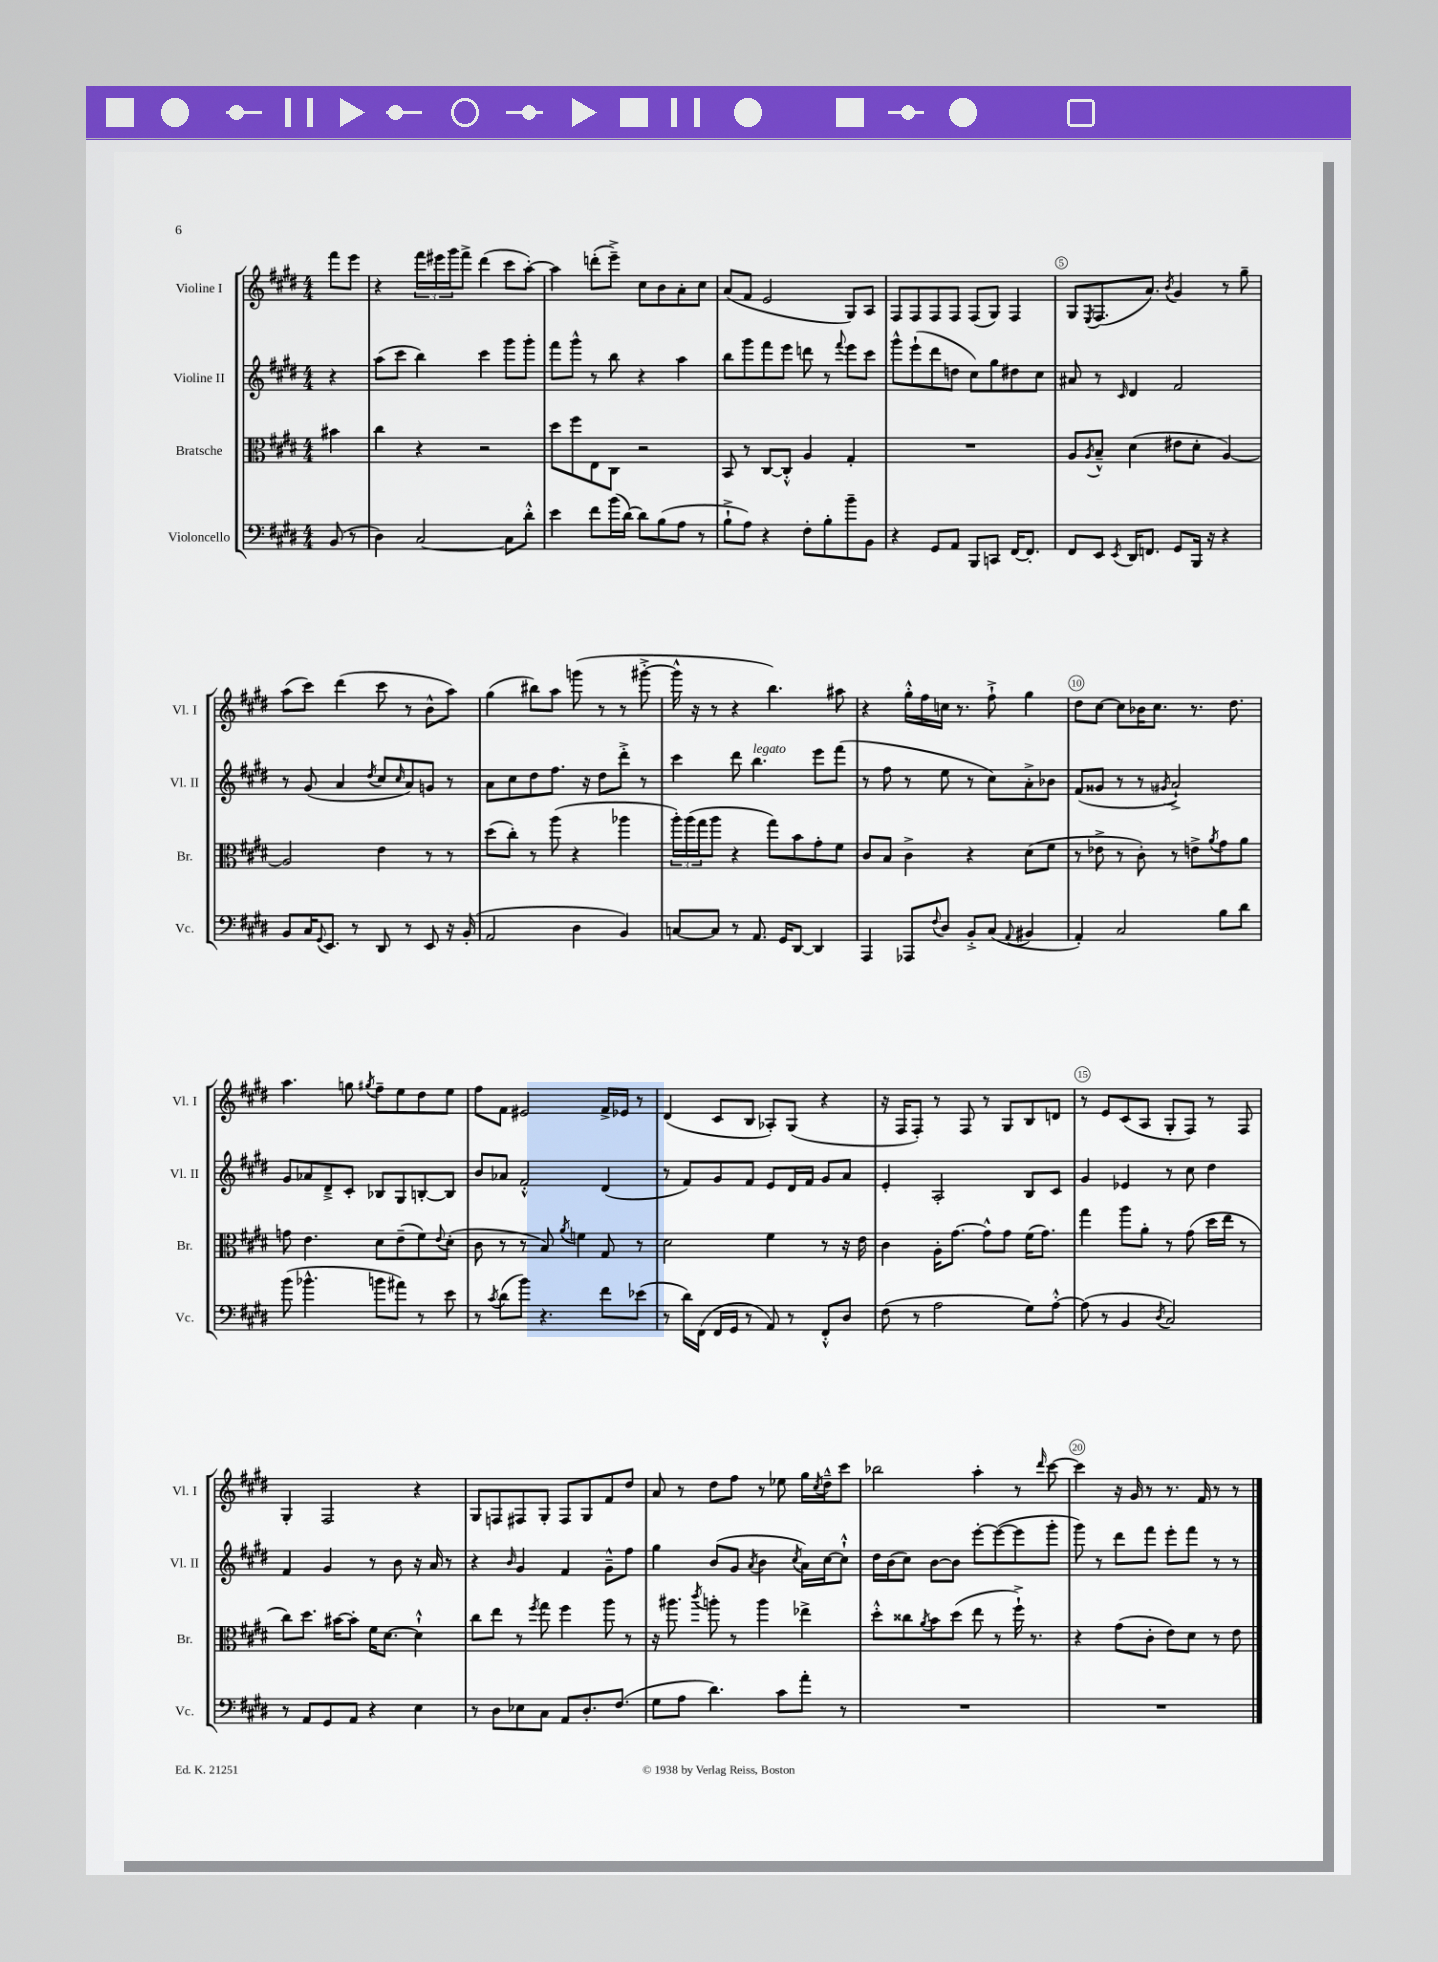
<<
\new StaffGroup <<
\new Staff = "s0" \with { instrumentName = "Violine I" shortInstrumentName = "Vl. I" } {
    \clef treble \key e \major \numericTimeSignature \time 4/4 \partial 4
    fis'''8 e'''8 |
    r4 \tuplet 3/2 { fis'''16 eis'''16 gis'''16 } fis'''8-> dis'''4( cis'''8 a''8~-.) |
    a''4 d'''8-.( e'''8--->) cis''8 b'8 a'8-. cis''8 |
    a'8( fis'8 e'2 gis8) a8 |
    fis8 fis8 fis8 fis8 fis8( gis8) fis4 |
    gis8 \acciaccatura { e8 } fis8.( a'8.) \acciaccatura { b'8 } gis'4 r8 gis''8-- |
    a''8( cis'''8) dis'''4( cis'''8 r8 b'8-^ a''8) |
    gis''4( bis''8) a''8 g'''8( r8 r8 gis'''8~-.-> |
    gis'''16-^ r16 r8 r4 b''4.) ais''8 |
    r4 gis''16-.-^ fis''16 c''16 r8. fis''8-!-> gis''4 |
    dis''8 cis''8~ cis''8 bes'16 cis''8. r8. dis''8. |
    a''4. g''8 \acciaccatura { gis''8 } fis''8-- e''8 dis''8 e''8 |
    fis''8 fis'8 eis'2 fis'16-> ees'16 r8 |
    dis'4( cis'8 b8 aes8-.) gis8( r4 |
    r16 fis16 fis8-.) r8 fis8 r8 gis8 b8 d'8 |
    r8 e'8 cis'8( a8 gis8-. fis8) r8 fis8 |
    gis4-. fis2 r4 |
    gis8 f8 fis8 gis8-. fis8 gis8 fis'8 dis''8 |
    a'8 r8 dis''8 fis''8 r8 ees''8 gis''16 \acciaccatura { cis''8 } dis''16---^ cis'''8 |
    bes''2 a''4-. r8 \grace { dis'''16 } cis'''8~ |
    cis'''4 r16 gis'16 r8 r8. fis'16 r8 r8 \bar "|." |
}
\new Staff = "s1" \with { instrumentName = "Violine II" shortInstrumentName = "Vl. II" } {
    \clef treble \key e \major \numericTimeSignature \time 4/4 \partial 4
    r4 |
    a''8( cis'''8 b''4) cis'''4 gis'''8 gis'''8-. |
    fis'''8 gis'''8-^ r8 b''8 r4 a''4 |
    b''8 gis'''8 fis'''8 e'''8 d'''8 r8 \appoggiatura { fis'''8 } e'''8 cis'''8 |
    gis'''8-^ e'''8-!( dis'''8 d''8 cis''8) gis''8 dis''8 cis''8 |
    ais'8 r8 \grace { cis'16 } dis'4 fis'2 |
    r8 gis'8( a'4 \acciaccatura { dis''8 } cis''8 \grace { cis''16 } a'8) g'8 r8 |
    a'8 cis''8 dis''8 fis''8. r16 dis''8 dis'''8-.-> r8 |
    cis'''4 dis'''8 b''4.^\markup { \italic "legato" } e'''8 fis'''8( |
    r8 fis''8 r8 e''8 r8 cis''8) a'8-.-> bes'8 |
    fis'8( gisis'8 r8 r8 \acciaccatura { gis'8 } a'2-!->) |
    gis'8 aes'8 dis'8---> cis'8-. bes8 gis8 b8~-. b8 |
    b'8 aes'8 fis'2-.-^ dis'4( |
    r8 fis'8) gis'8 fis'8 e'8 dis'16 fis'16 gis'8 a'8 |
    e'4-. a2-. b8 cis'8 |
    gis'4 ees'4 r8 cis''8 dis''4 |
    fis'4 gis'4 r8 b'8 r16 a'16 r8 |
    r4 \grace { b'16 } gis'4 fis'4 gis'8---^ fis''8 |
    gis''4 b'8( gis'8 \acciaccatura { a'8 } b'4 \acciaccatura { cis''8 } a'16) cis''16~ cis''8-!-^ |
    dis''16 b'16( cis''8) b'8~ b'8 e'''8~-. e'''8~( e'''8 gis'''8-. |
    gis'''8) r8 dis'''8 fis'''8 e'''8-. fis'''8 r8 r8 \bar "|." |
}
\new Staff = "s2" \with { instrumentName = "Bratsche" shortInstrumentName = "Br." } {
    \clef alto \key e \major \numericTimeSignature \time 4/4 \partial 4
    bis'4 |
    cis''4 r4 r2 |
    dis''8 fis''8 e8 cis8 r2 |
    b,8 r8 cis8~ cis8-.-^ a4 gis4-. |
    R1 |
    a8 \acciaccatura { a8 } b8---^ dis'4( eis'8 dis'8-. a4~) |
    a2 e'4 r8 r8 |
    dis''8( cis''8-.) r8 a''8( r4 aes''4 |
    \tuplet 3/2 { a''16-.) a''16( gis''16 } a''8 r4 gis''8) b'8 gis'8-. fis'8 |
    cis'8 b8 cis'4-> r4 dis'8( fis'8 |
    r8 ees'8-> r8 cis'8-.) r8 e'8-> \acciaccatura { a'8 } gis'8 a'8 |
    g'8 e'4. dis'8 e'8--( fis'8) \appoggiatura { e'8 } dis'8-.( |
    cis'8 r8 r8 b8) \acciaccatura { a'8 } f'4 gis8 r8 |
    dis'2 fis'4 r8 r16 e'16 |
    cis'4 a16-. gis'8.~ gis'8-^ gis'8 fis'16( gis'8.) |
    gis''4 a''8 a'8-. r8 gis'8( dis''16 e''16 r8 |
    cis''8) dis''8. bis'16~ bis'8-. fis'16 dis'8.~ dis'4-!-^ |
    cis''8 e''8 r8 \acciaccatura { fis''8 } gis''8 fis''4 a''8 r8 |
    r16 ais''8. \acciaccatura { cis'''8 } a''8-. r8 a''4 ees''4-> |
    dis''8-.-^ cisis''8 \acciaccatura { a'8 } b'8 dis''8( e''8 r8 fis''16-!->) r8. |
    r4 gis'8( cis'8-. e'8) dis'8 r8 e'8 \bar "|." |
}
\new Staff = "s3" \with { instrumentName = "Violoncello" shortInstrumentName = "Vc." } {
    \clef bass \key e \major \numericTimeSignature \time 4/4 \partial 4
    b,8( r8 |
    dis4) cis2~ cis8 dis'8-.-^ |
    e'4 fis'8 b'16( dis'16~) dis'8 b8( a8 r8 |
    b8-!-> a8) r4 fis8-. b8-. b'8-- b,8 |
    r4 gis,8 a,8 b,,8 c,8 fis,16~ fis,8.-. |
    fis,8 e,8 \acciaccatura { e,8 } dis,16 f,8. gis,8 b,,16 r16 r4 |
    b,8 cis16 \appoggiatura { gis,8 } e,8. r8 dis,8 r8 e,8 r16 b,16-.( |
    a,2 dis4 b,4) |
    c8~ c8 r8 a,8. gis,16 dis,8~ dis,4 |
    a,,4 aes,,8 \appoggiatura { fis8 } dis8 b,8-.-> cis8( \appoggiatura { a,8 } bis,4 |
    a,4-.) cis2 b8 dis'8 |
    b'8( bes'4.-^ b'8 ais'8) r8 e'8 |
    r8 \acciaccatura { cis'8 } dis'8( b'8) r4. fis'8 ees'8( |
    r8 dis'16) fis,16( fis,16 gis,16 r8 a,8) r8 fis,8-.-^ dis8 |
    fis8( r8 a2 gis8) a8~-.-^ |
    a8( r8 b,4 \acciaccatura { dis8 } cis2) |
    r8 a,8 gis,8 a,8 r4 e4 |
    r8 dis8 ees8 cis8 a,8 dis8.-. fis8.( |
    gis8 a8 dis'4.) cis'8 a'8-. r8 |
    R1 |
    R1 \bar "|." |
}
>>
>>
\layout { \context { \Score \override BarNumber.break-visibility = ##(#f #t #t) barNumberVisibility = #(every-nth-bar-number-visible 5) \override BarNumber.stencil = #(make-stencil-circler 0.1 0.3 ly:text-interface::print) } }
